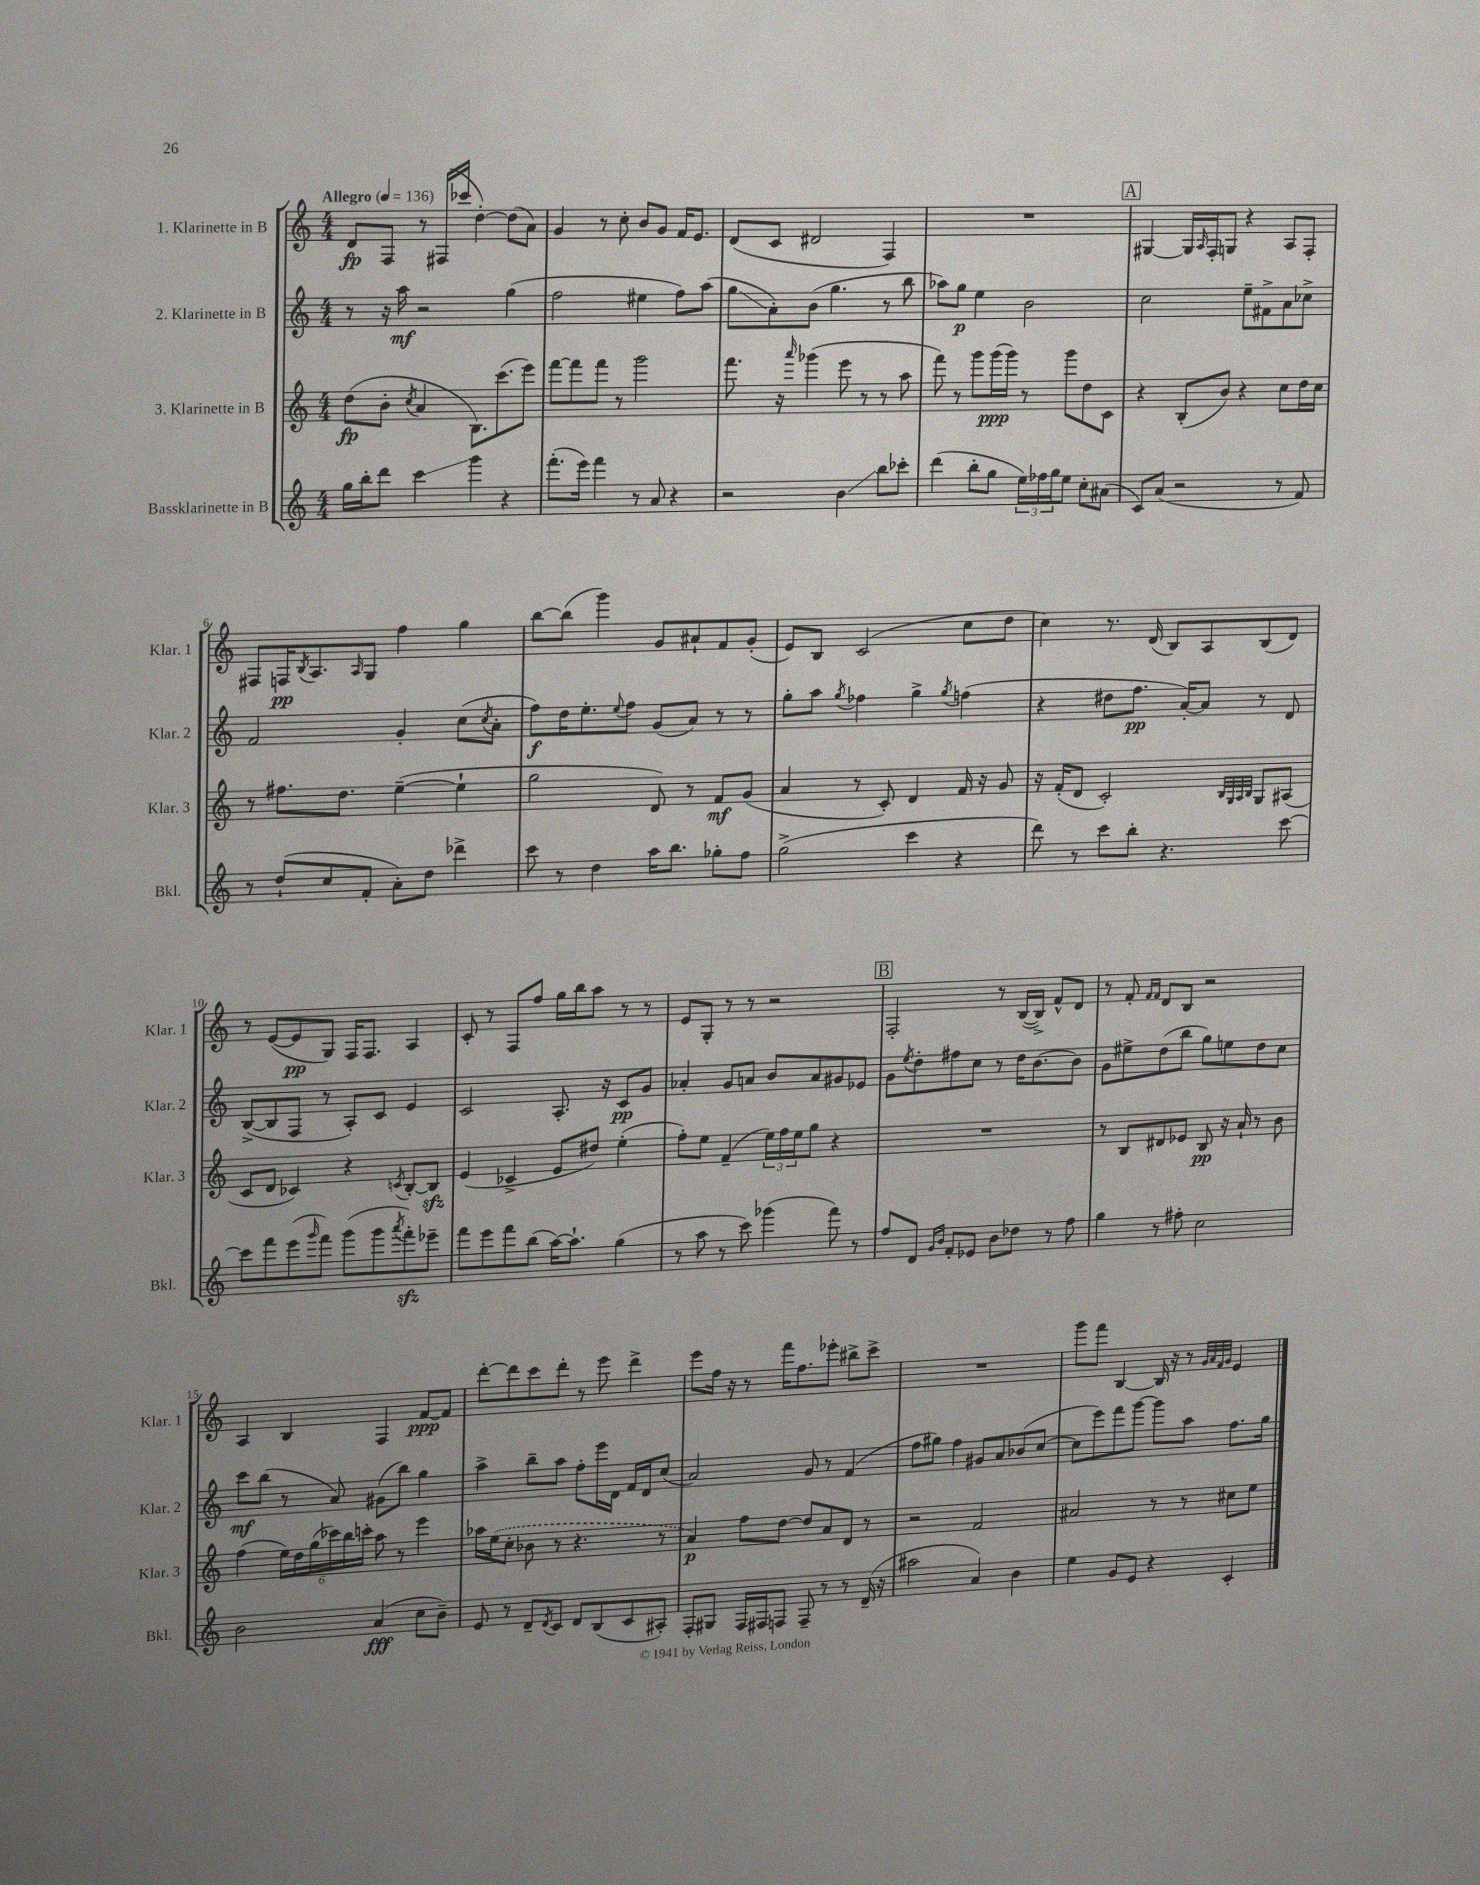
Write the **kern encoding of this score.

**kern	**kern	**kern	**kern
*staff4	*staff3	*staff2	*staff1
*clefG2	*clefG2	*clefG2	*clefG2
*k[]	*k[]	*k[]	*k[]
*M4/4	*M4/4	*M4/4	*M4/4
*MM136	*MM136	*MM136	*MM136
16gg\LL	(8dd\L	8r	8d/L
16bb'\J	.	.	.
8ddd\J	8b'\J	16r	8F/J
.	.	16aa\	.
.	8qcc/	.	.
4ccc\	4a/	2r	8r
.	.	.	(16F#/LL
.	.	.	16ccc-/JJ
4ggg\	8.B\L)	.	[4dd'\)
.	(8.ccc\	.	.
4r	.	(4gg\	(8dd\]L
.	8eee\J)	.	8a\J)
=	=	=	=
(8.fff'\L	[8fff\L	2ff\	4g/
.	8fff\]	.	.
16eee\Jk)	.	.	.
4fff\	8fff\J	.	8r
.	8r	.	8cc'\
8r	2ggg\	4ee#\	8b/L
8a/	.	.	8g/J
4r	.	8ff\L)	16f/LK
.	.	.	8.e/J
.	.	(8aa\J	.
=	=	=	=
2r	8.fff\	8gg\L	(8d/L
.	.	8a'\)	8c/J
.	16r	.	.
.	16qqaaa/	.	.
.	(4ggg-\	(8b\J	2d#/
.	.	4.gg\	.
4b\	8eee\	.	.
.	8r	.	.
8bb\L	8r	8r	4F/)
8ccc-'\J	8aa\	8bb\	.
=	=	=	=
(4ddd\	8fff\)	8aa-\L)	1r
.	8r	8gg\J	.
8bb'\L	8ggg\L	4ee\	.
8gg\J	(16ggg\L	.	.
.	16ggg\JJ)	.	.
24ee\LL)	8r	2b\	.
24ff-\	.	.	.
24gg\J	.	.	.
8ee\J	8ggg\L	.	.
8cc'\L	8dd\	.	.
(8a#\J	8c\J	.	.
=	=	=	=
8c/L)	4r	2cc\	[4G#/
(8a/J	.	.	.
2r	(8B'/L	.	16G#/]LL
.	.	.	16qqA/
.	.	.	16F'/J
.	8b/J)	.	8G/J
.	4r	8ee~\L	4r
.	.	8f#^\	.
8r	8cc\L	8a\	8A/L
8f/)	16dd\L	8cc-^\J	8F'/J
.	16cc\JJ	.	.
=	=	=	=
8r	8r	2f/	8F#/L
(8dd`/L	8.ff#\L	.	16F/K
.	.	.	8qB/
.	.	.	8.A/
8cc/	.	.	.
.	8.dd\J	.	.
.	.	.	16qqA/
8f'/J	.	.	8G/J
8a'\L)	([4ee~\	4g'/	4ff\
8dd\J	.	.	.
4ddd-^\	4ee`\]	(8cc\L	4gg\
.	.	8qcc/	.
.	.	8a'\J	.
=	=	=	=
8ccc\	2gg\	8ff\L)	[8bb\L
8r	.	16dd\K	(8bb\]J
.	.	8.ee'\	.
4dd\	.	.	4ggg\)
.	.	8qqee/	.
.	.	8ff\J	.
16aa\LK	8d/)	(8g/L	8g/L
8.bb\J	.	.	.
.	8r	8a/J)	8a#`/
8gg-'\L	8f/L	8r	8f/
8ff\J	(8g/J	8r	(8g'/J
=	=	=	=
(2gg^\	4a/	8gg'\L	8e/L)
.	.	8aa\J	8B/J
.	.	8qgg/	.
.	8r	4ff-\	(2c/
.	8c'/)	.	.
4ccc\	4d/	4gg^\	.
.	.	8qgg/	.
4r	16f/	(4ff\	8cc\L
.	16r	.	.
.	8g/	.	8dd\J
=	=	=	=
8ddd\)	16r	4r	4cc\)
.	(16f'/LK	.	.
8r	8d/J	.	.
8ccc\L	2c'/)	8dd#\L	8.r
8bb'\J	.	8.ff\J	.
.	.	.	(16d/
4.r	.	.	8B/L)
.	.	[16a'/LK)	.
.	.	8a/]J	8A/
.	32qqB/LLL	.	.
.	32qqG/	.	.
.	32qqA/	.	.
.	32qqB/JJJ	.	.
.	8G/L	8r	(8B/
[8ccc\	(8A#/J	8d/	8d/J)
=	=	=	=
8ccc\]L	8c/L	([8B^/L	8r
8fff\	8d/J	8B/]	([8e/L
(8eee\	4c-/)	8F/J	8e/]
16qqggg/	.	.	.
8fff\J)	.	8r	8G/J)
(8ggg\L	4r	8A'/L)	16F/LK
.	.	.	8.F/J
8ggg\	.	8c/J	.
8qaaa/	8qc/	.	.
8fff'\)	[8B'/L	4e/	4A/
8eee-~\J	8B/]J	.	.
=	=	=	=
8fff\L	(4e/	2c/	8c'/
8eee\	.	.	8r
8fff\	4c-^/	.	8F/L
(8bb\J	.	.	8ff/J
[16aa\LK)	8e/L	8.A'/	16gg\LL
8.aa`\]J	.	.	16bb\J
.	8dd#/J)	.	8aa\J
.	.	16r	.
(4gg\	(4ee'\	8c/L	8r
.	.	8g/J	8r
=	=	=	=
8r	8ff'\L)	4a-'/	8e/L
8aa\	8ee\J	.	8G'/J
8r	(4f~/	8g/L	8r
8ccc\)	.	8a/J	8r
(4ggg-\	24ee\LL)	8b/L	2r
.	24ff\	.	.
.	24ee\J	.	.
.	8gg\J	8a/	.
8fff\)	4r	8g#/	.
8r	.	8e-/J	.
=	=	=	=
8ff/L	1r	8g\L	2F'/
.	.	8qee/	.
8d/J	.	8dd'\	.
16qqg/LL	.	.	.
16qqb/JJ	.	.	.
8f'/L	.	8ff#\	.
8e-/J	.	8cc\J	.
8b\L	.	8r	8r
8dd-\J	.	16dd\LK	([16B/LL
.	.	[8.b\	16B^/]JJ)
8r	.	.	8f^^/L
8ff\	.	8b\]J	8d/J
=	=	=	=
4gg\	8r	8g\L	8r
.	8B/L	8ee#^\	8f'/
.	.	.	16qqf/LL
.	.	.	16qqf/JJ
8r	8d#/	(8dd\	8d/L
8ff#'\	8e-/J	8bb\J	8B/J
2cc\	8B/	8gg\L)	2r
.	16r	8ee\	.
.	16a`/	.	.
.	8r	8dd\	.
.	8b\	8cc\J	.
=	=	=	=
2b\	(4ff\	8ccc\L	4A/
.	.	(8bb\J	.
.	24ee\LL)	8r	4B/
.	24dd\	.	.
.	(24gg\	.	.
.	24ccc-\)	8a/)	.
.	24bb\	.	.
.	24ccc'\JJ	.	.
(4a/	8aa\	(8g#\L	4F/
.	8r	8bb\J)	.
8cc\L	4eee\	4gg\	[8f/L
8b~\J)	.	.	8f/]J
=	=	=	=
8e/	16aa-\LL	4aa^\	[8ddd'\L
.	(16ee\J	.	.
8r	8cc'\J	.	8ddd\]
8d~/L	8b-\	8bb~\L	8ccc\
8qd/	.	.	.
8c/J	8r	8aa\J	8ddd'\J
8d/L	4.r	8ff'\L	8r
(8B/	.	16eee\L	8eee\
.	.	16d\JJ	.
8c/	.	16f/LL	4ddd^\
.	.	16d/J	.
8A#'/J)	8r	(8cc/J	.
=	=	=	=
8F'/L	4a/)	2a/)	8eee\L
8G#/J	.	.	16ff\Jk
.	.	.	16r
16F/LL	8ff\L	.	8r
16F#/J	.	.	.
8F/J	[8dd\J	.	16fff\LK
.	.	.	8.ff\
8F~/	8dd/]L	8g/	.
8r	8a/	8r	8eee-'\J
8r	8d/J	(4f/	8bb#^\L
(16d~/	8r	.	8ccc^\J
16r	.	.	.
=	=	=	=
2aa#\	2r	8ff\L	1r
.	.	8gg#\J)	.
.	.	4ff\	.
4a/)	2f/	8g#/L	.
.	.	8a/	.
4b\	.	(8b-/	.
.	.	[8cc/J	.
=	=	=	=
4ee\	2a#/	8cc\]L	8ggg\L
.	.	8eee\)	8fff\J
8g/L	.	8fff\	[4B/
8e/J	.	[8ggg\J	.
4r	8r	8ggg\]L	16B/]
.	.	.	16r
.	8r	8aa\J	8r
.	.	.	32qqg/LLL
.	.	.	32qqa/
.	.	.	32qqf/
.	.	.	32qqg/JJJ
4c'/	8cc#\L	8.ff\L	4e/
.	8ee\J	.	.
.	.	16gg\Jk	.
==	==	==	==
*-	*-	*-	*-
